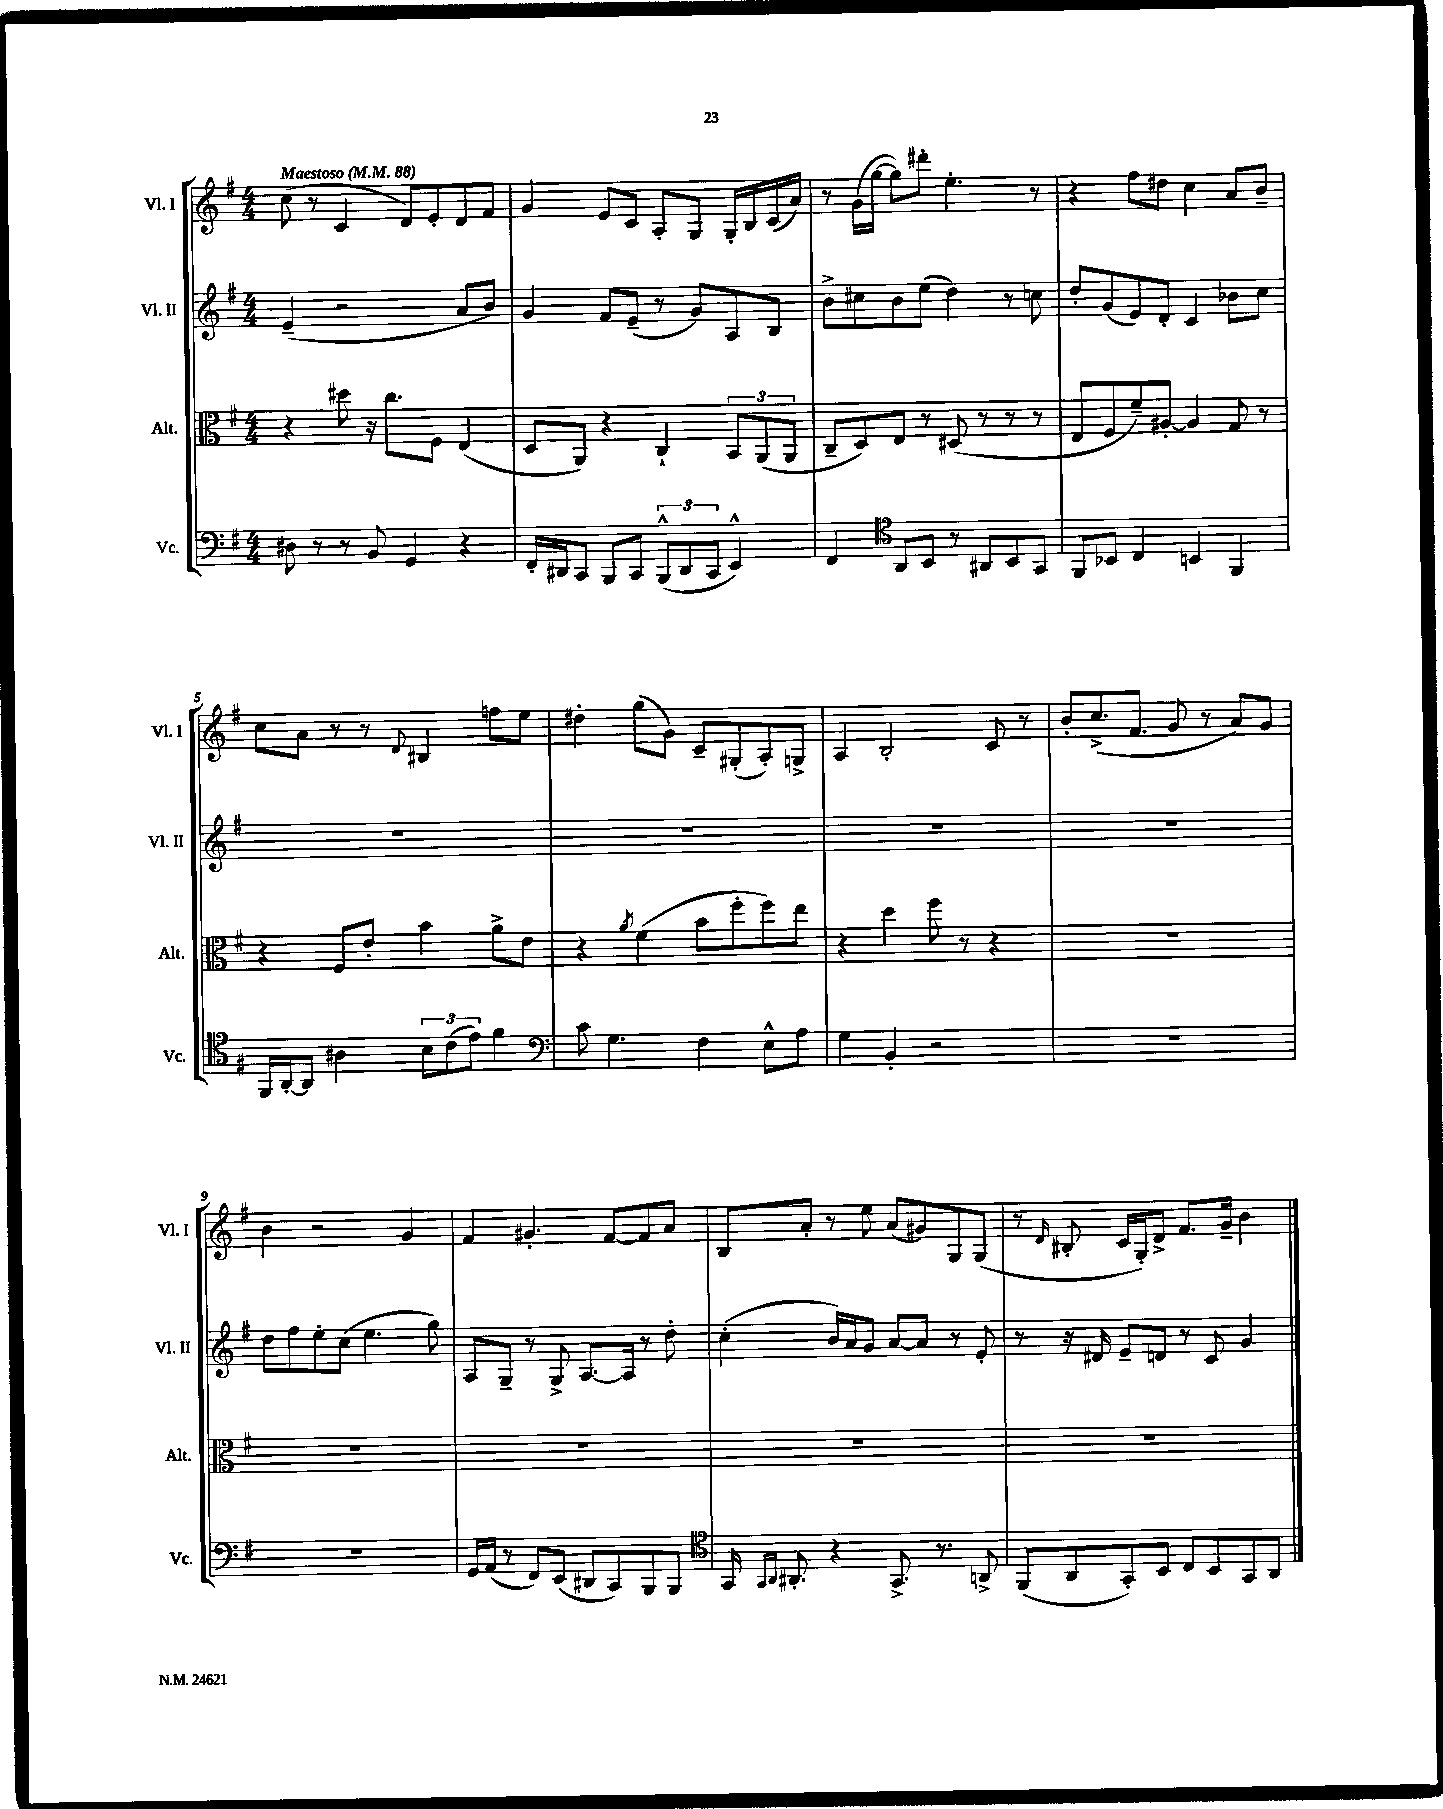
<<
\new StaffGroup <<
\new Staff = "s0" \with { instrumentName = "Vl. I" shortInstrumentName = "Vl. I" } {
    \clef treble \key g \major \numericTimeSignature \time 4/4 \tempo "Maestoso" 4 = 88
    c''8( r8 c'4 d'8) e'8-. d'8 fis'8 |
    g'4 e'8 c'8 a8-. g8 g16-. b16 c'16( a'16) |
    r8 g'16( g''16~ g''8) dis'''8-. e''4.-. r8 |
    r4 fis''8 dis''8 c''4 a'8 b'8-- |
    c''8 a'8 r8 r8 \appoggiatura { d'8 } bis4 f''8 e''8 |
    dis''4-. g''8( g'8) c'8-- gis8-.( a8-.) g8-> |
    a4 b2-. c'8 r8 |
    b'8-. c''8.->( fis'8. g'8 r8 a'8) g'8 |
    b'4 r2 g'4 |
    fis'4 gis'4.-. fis'8~ fis'8 a'8 |
    b8 a'8-. r8 e''8 a'8( gis'8) g8 g8( |
    r8 \grace { d'16 } bis8-. c'16 g16-.) d'8-> fis'8. g'16-- b'4 \bar "|." |
}
\new Staff = "s1" \with { instrumentName = "Vl. II" shortInstrumentName = "Vl. II" } {
    \clef treble \key g \major \numericTimeSignature \time 4/4
    e'4--( r2 a'8 b'8) |
    g'4 fis'8 e'8--( r8 g'8) a8 b8 |
    b'8-> cis''8 b'8 e''8( d''4) r8 c''8 |
    d''8-. g'8( e'8) d'8-. c'4 bes'8 c''8 |
    R1 |
    R1 |
    R1 |
    R1 |
    d''8 fis''8 e''8-. c''8( e''4. g''8) |
    a8 g8-- r8 g8-> a8.~ a16 r8 d''8-. |
    c''4-.( b'16) a'16 g'8 a'8~ a'8 r8 e'8-. |
    r8 r16 dis'16 e'8-- d'8 r8 c'8 g'4 \bar "|." |
}
\new Staff = "s2" \with { instrumentName = "Alt." shortInstrumentName = "Alt." } {
    \clef alto \key g \major \numericTimeSignature \time 4/4
    r4 dis''8 r16 c''8. fis8 e4( |
    d8 a,8) r4 c4-! \tuplet 3/2 { b,8 a,8( a,8 } |
    c8-- d8) e8 r8 dis8( r8 r8 r8 |
    e8 fis8 fis'8--) ais8~-. ais4 g8 r8 |
    r4 fis8 e'8-. b'4 a'8-> e'8 |
    r4 \acciaccatura { a'8 } fis'4( b'8 fis''8-. fis''8) e''8 |
    r4 d''4 fis''8 r8 r4 |
    R1 |
    R1 |
    R1 |
    R1 |
    R1 \bar "|." |
}
\new Staff = "s3" \with { instrumentName = "Vc." shortInstrumentName = "Vc." } {
    \clef bass \key g \major \numericTimeSignature \time 4/4
    dis8 r8 r8 b,8 g,4 r4 |
    fis,16-. dis,16 c,8 b,,8 c,8 \tuplet 3/2 { b,,8-^( dis,8 c,8 } e,4-^) |
    fis,4 \clef tenor a,8 b,8 r8 ais,8 b,8 g,8 |
    fis,8 bes,8 c4 b,4 fis,4 |
    fis,16 a,16~-. a,8 ais4 \tuplet 3/2 { b8 c'8( e'8) } fis'4 |
    \clef bass c'8 g4. fis4 e8-^ a8 |
    g4 b,4-. r2 |
    R1 |
    R1 |
    g,16 a,16( r8 fis,8) e,8( dis,8 c,8) b,,8 b,,8 |
    \clef tenor g,16 \grace { g,16 a,16 } ais,8.-. r4 g,8.-> r8. a,8-> |
    fis,8( a,8 g,8-.) b,8 c8 b,8 g,8 a,8 \bar "|." |
}
>>
>>
